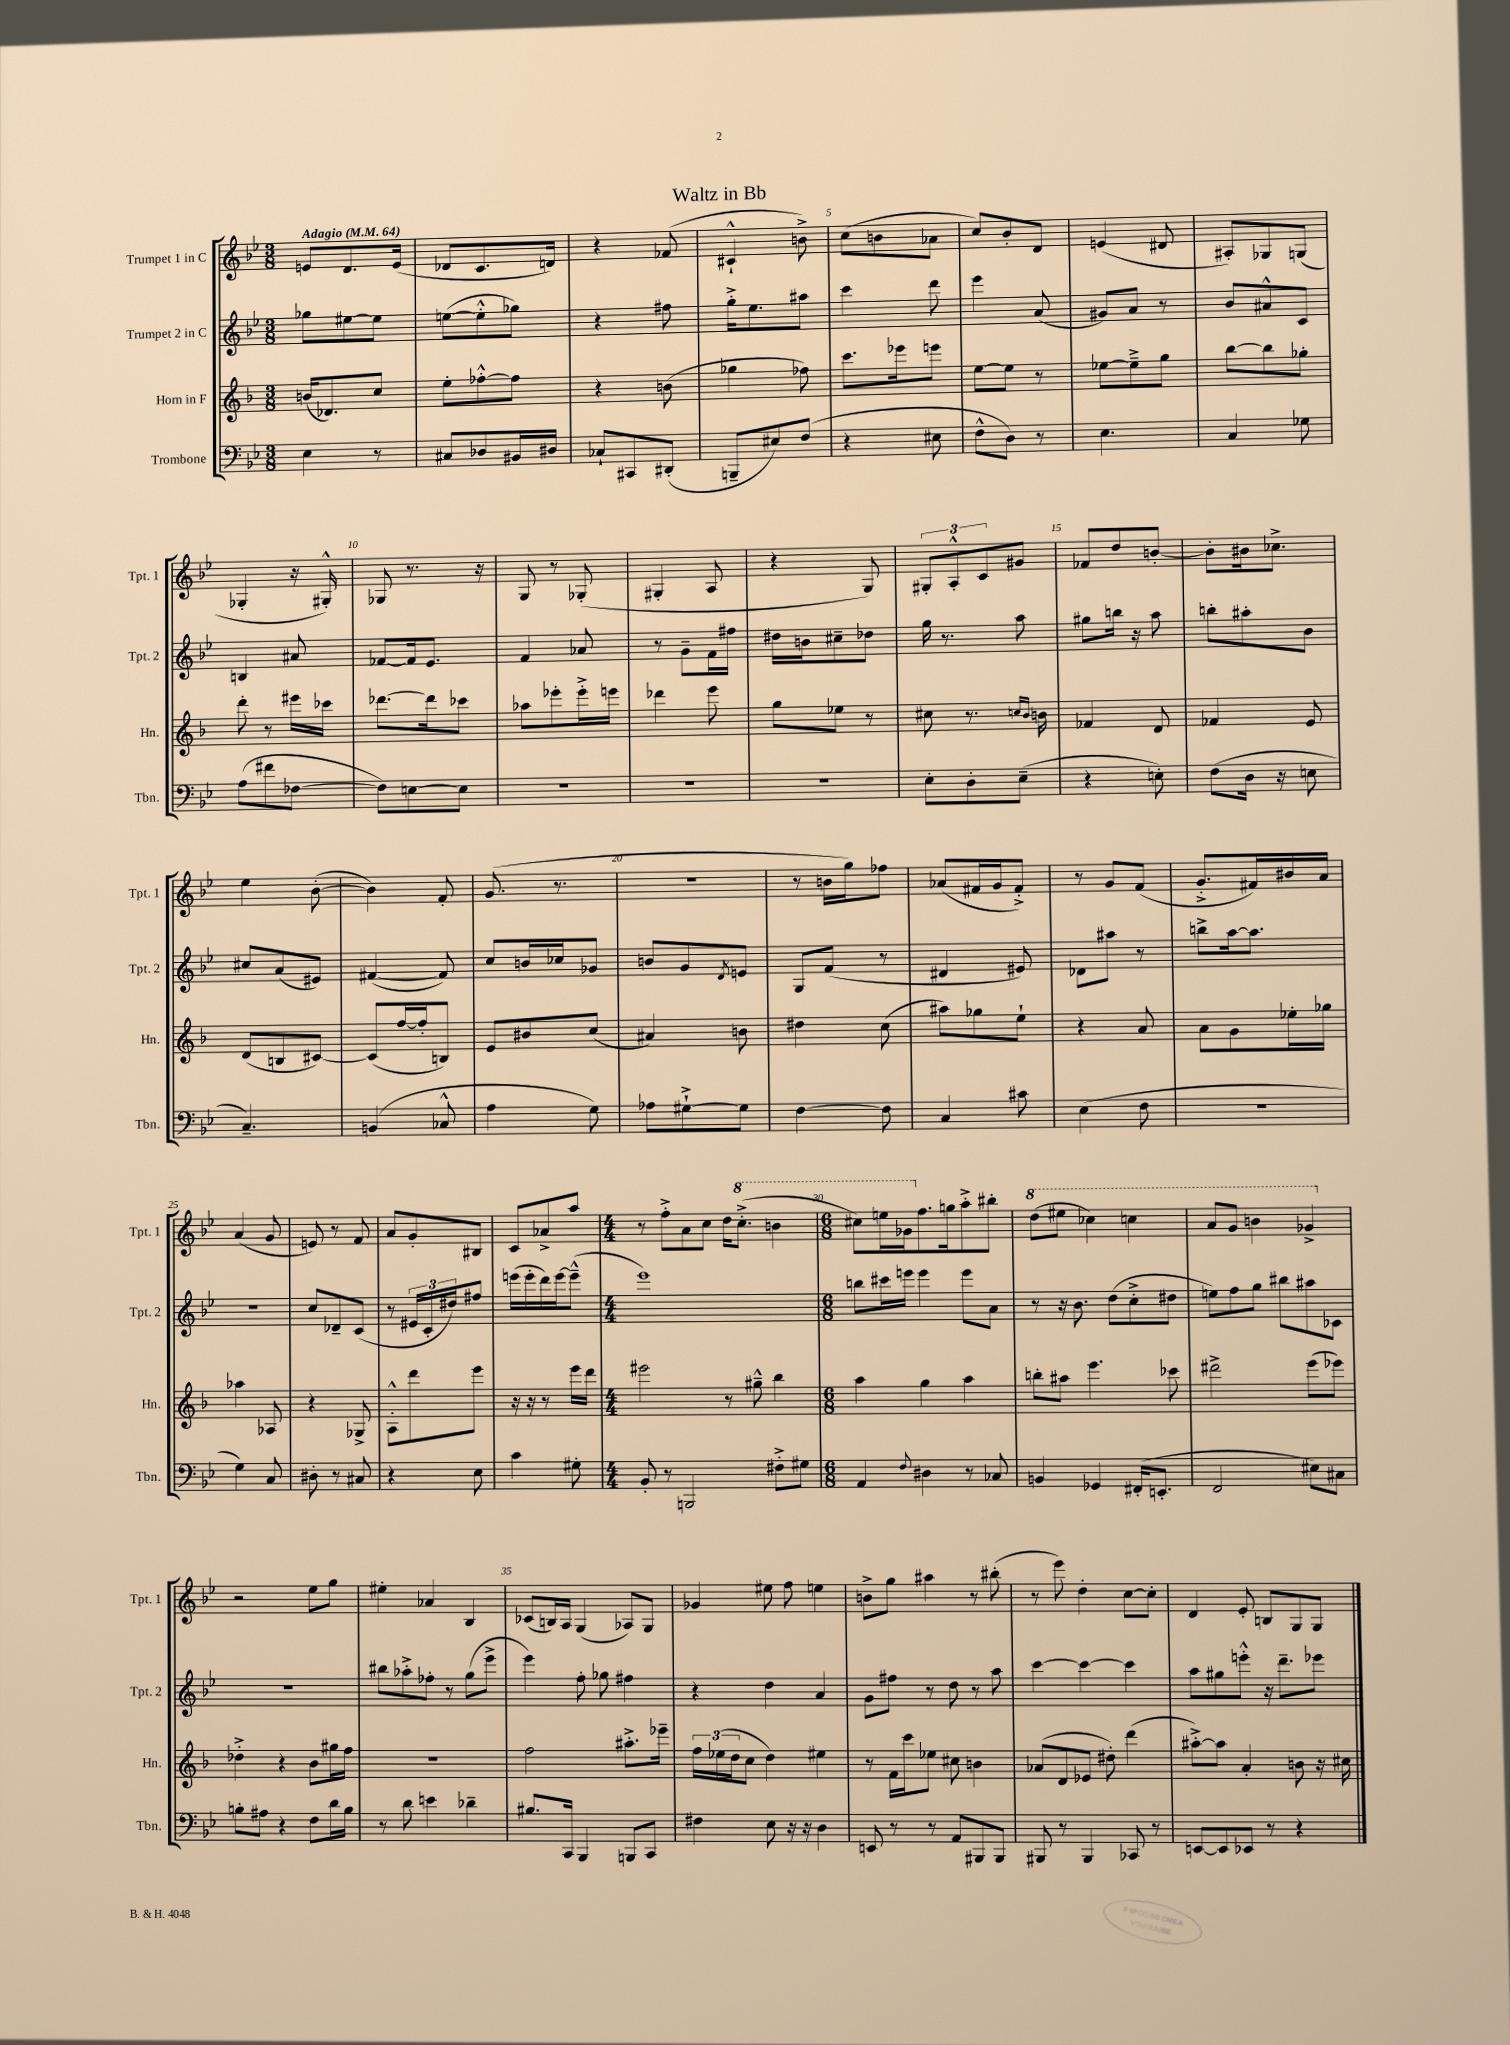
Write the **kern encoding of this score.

**kern	**kern	**kern	**kern
*staff4	*staff3	*staff2	*staff1
*clefF4	*clefG2	*clefG2	*clefG2
*k[b-e-]	*k[b-]	*k[b-e-]	*k[b-e-]
*M3/8	*M3/8	*M3/8	*M3/8
*MM64	*MM64	*MM64	*MM64
4E-	(16b	8gg-	8e
.	8.d-)	.	.
.	.	[8ee#	8.d
8r	8cc	8ee#]	.
.	.	.	(16e
=	=	=	=
8C#	8ee'	([8ee	8d-
8D-	[8ff-'^^	8ee'^^]	8.c
16BB#	8ff-]	8gg-)	.
16D#	.	.	16d)
=	=	=	=
8C-`	4r	4r	4r
8CC#	.	.	.
(8DD#'	(8b	8ff#	(8f-
=	=	=	=
8BBB~	4gg-	16gg'^	4c#`^^
.	.	8.ee-	.
8E#)	.	.	.
(8F	8ff-)	8aa#	8b^)
=	=	=	=
4r	8.ccc	4ccc	(8cc
.	.	.	8b
.	16eee-	.	.
8E#	8eee	8ddd	8a-
=	=	=	=
8F^^	[8ee	4eee-	8cc)
8D)	8ee]	.	8b-'
8r	8r	(8a	8d
=	=	=	=
4.E-	[8ee-	8g#)	(4e
.	8ee-~^]	8a	.
.	8gg	8r	8d#
=	=	=	=
4C	[8bb-	8b-	8A#')
.	8bb-]	8a#^^	8G-
8G-	8gg-'	8c	(8G
=	=	=	=
(8A	8ddd'	4B	4G-'
8f#	8r	.	.
[8F-	16eee#	8a#	16r
.	16ccc-	.	16G#'^^)
=	=	=	=
8F-])	[8.ddd-	[8f-	8G-
[8E	.	16f-]	8.r
.	16ddd-]	8.e-	.
8E]	8ccc-	.	.
.	.	.	16r
=	=	=	=
4.r	8aa-	4f	8G
.	8eee-'	.	8r
.	16eee-'^	8a-	(8G-'
.	16eee	.	.
=	=	=	=
4.r	4ddd-	8r	4G#'
.	.	8g~	.
.	8eee	16f	8A
.	.	16ff#	.
=	=	=	=
4.r	8gg	16dd#	4r
.	.	16b	.
.	8ee-	8cc#~	.
.	8r	8dd-	8G)
=	=	=	=
8E-'	8cc#	16gg	12G#'
.	.	8.r	.
.	.	.	12A'^^
8D'	8.r	.	.
.	.	.	12c
(8E-~	.	8aa	8g#
.	16qqcc	.	.
.	16qqb-	.	.
.	16b	.	.
=	=	=	=
4r	4f-	8gg#	8f-
.	.	16bb	8dd
.	.	16r	.
8E')	8d	8aa	[8b'
=	=	=	=
(8F	4f-	8bb'	8b']
16D	.	8aa#'	16b#
16r	.	.	8.cc-^
8E	8e	8b-	.
=	=	=	=
4.C~)	(8d	8cc#	4ee-
.	8B	(8a	.
.	[8c#)	8e#)	([8b-'
=	=	=	=
(4BB	(8c#]	([4f#	4b-])
.	[16ff	.	.
.	16ff']	.	.
8C-^^	8B)	8f#])	8f'
=	=	=	=
4A	8e	8cc	(8.g
.	8b#	16b	.
.	.	16cc-	8.r
8G)	(8cc	8g-	.
=	=	=	=
8A-	4a#)	8b	4.r
[8G#`^	.	8g	.
.	.	8qd	.
8G#]	8b	8e	.
=	=	=	=
[4F	4dd#	8G	8r
.	.	(8f	16b
.	.	.	16gg)
8F]	(8cc	8r	8ff-
=	=	=	=
4C	8aa#)	4d#	(8a-
.	8gg-	.	16f#
.	.	.	16g
8c#	8ee`	8e#)	8f#'^)
=	=	=	=
(4E-	4r	8d-	8r
.	.	8aa#	8g
8F	8a	8r	(8f
=	=	=	=
4.r	8a	8bb^	8.g'^
.	8g	[16aa	.
.	.	8.aa]	16f#)
.	16ee-'	.	16b#
.	16gg-	.	16a
=	=	=	=
4G)	4aa-	4.r	(4a
8C	8A-	.	8g
=	=	=	=
8D#'	4r	8cc	8e)
8r	.	8d-~	8r
8C#	8G-^	(8c	8f
=	=	=	=
4r	8A'^^	8r	8a
.	8ddd	24e#	8g'
.	.	24c'	.
.	.	24dd#)	.
8E-	8eee	8ff#	8B#
=	=	=	=
4c	16r	(16eee	8c
.	16r	16eee'	.
.	8r	16ddd)	8a-^
.	.	[16eee	.
8G#'	16eee	(8eee~^^]	8aa
.	16ddd	.	.
=	=	=	=
*M4/4	*M4/4	*M4/4	*M4/4
8BB-'	2eee#	1eee-)	8r
8r	.	.	8ff'^
2BBB	.	.	8a
.	.	.	8cc
.	8r	.	16dd
.	.	.	(8.ccc'^
.	8gg#~^^	.	.
8F#'^	4bb-	.	4bb
8G#	.	.	.
=	=	=	=
*M6/8	*M6/8	*M6/8	*M6/8
4AA	4aa	8bb	8ccc#)
.	.	16ccc#	16eee
.	.	16eee	16gg-
8qqF	.	.	.
4D#	4gg	4eee	8.ff
.	.	.	16gg
8r	4aa	8eee	8aa'^
8C-	.	8a	8bb#'
=	=	=	=
4BB	8bb'	8r	(8ddd
.	8aa#	16r	8eee#
.	.	8.b-	.
4GG-	4.eee	.	4ccc-)
.	.	(8dd	.
(16FF#'	.	8cc'^	4ccc
8.EE'	.	.	.
.	8ccc-	8dd#	.
=	=	=	=
2FF	2ddd#^	8ee)	8aa
.	.	8ff	8gg
.	.	8gg	4bb
.	.	8bb#	.
8E#)	(8eee	8aa#	4gg-^
8C#	8eee-)	8c-	.
=	=	=	=
8B'	4dd-'^	2.r	2r
8A#	.	.	.
4r	4r	.	.
8F	8b-	.	8ee-
16d	16gg#	.	8gg
16B	16ff	.	.
=	=	=	=
8r	2.r	8bb#	4ee#'
8d	.	8aa-'^	.
4e	.	8ff-'	4a-
.	.	8r	.
4d-~	.	(8gg	4B-
.	.	8eee-^	.
=	=	=	=
8.B#	2ff	4eee-)	(8c-
.	.	.	16B)
16CC	.	.	16A
4BBB-	.	8ff'	(4G
.	.	8gg-	.
8BBB	8.aa#'^	4ff#	8A-)
8CC	.	.	8G
.	16eee-~	.	.
=	=	=	=
4F#	24ff	4r	4g-
.	(24ee-	.	.
.	24dd	.	.
.	8cc	.	.
8E-	4dd)	4dd	8ee#
16r	.	.	8ff
16r	.	.	.
4D	4ee#	4a	4ee
=	=	=	=
8EE	8r	8g	8b^
8r	16f	8ff#	8gg
.	16ccc	.	.
8r	8ee-	8r	4aa#
8AA	8cc#	8dd	.
8BBB#	4b	8r	8r
8BBB#	.	8aa	(8bb#'
=	=	=	=
8BBB#	(8a-	[4ccc	8r
8r	8d	.	8eee-)
4BBB#	8e-	4ccc_	4dd'
.	8dd#')	.	.
8CC-	(4ddd	4ccc]	[8cc
8r	.	.	8cc']
=	=	=	=
[8EE	[8aa#'^)	8aa	4d
8EE]	8aa#]	8gg#	.
8EE-	4a'	8eee'^^	8e-'
8r	.	16r	8B
.	.	8.ddd~	.
4r	8b	.	8G
.	16r	8eee-	8G
.	16cc#	.	.
==	==	==	==
*-	*-	*-	*-
